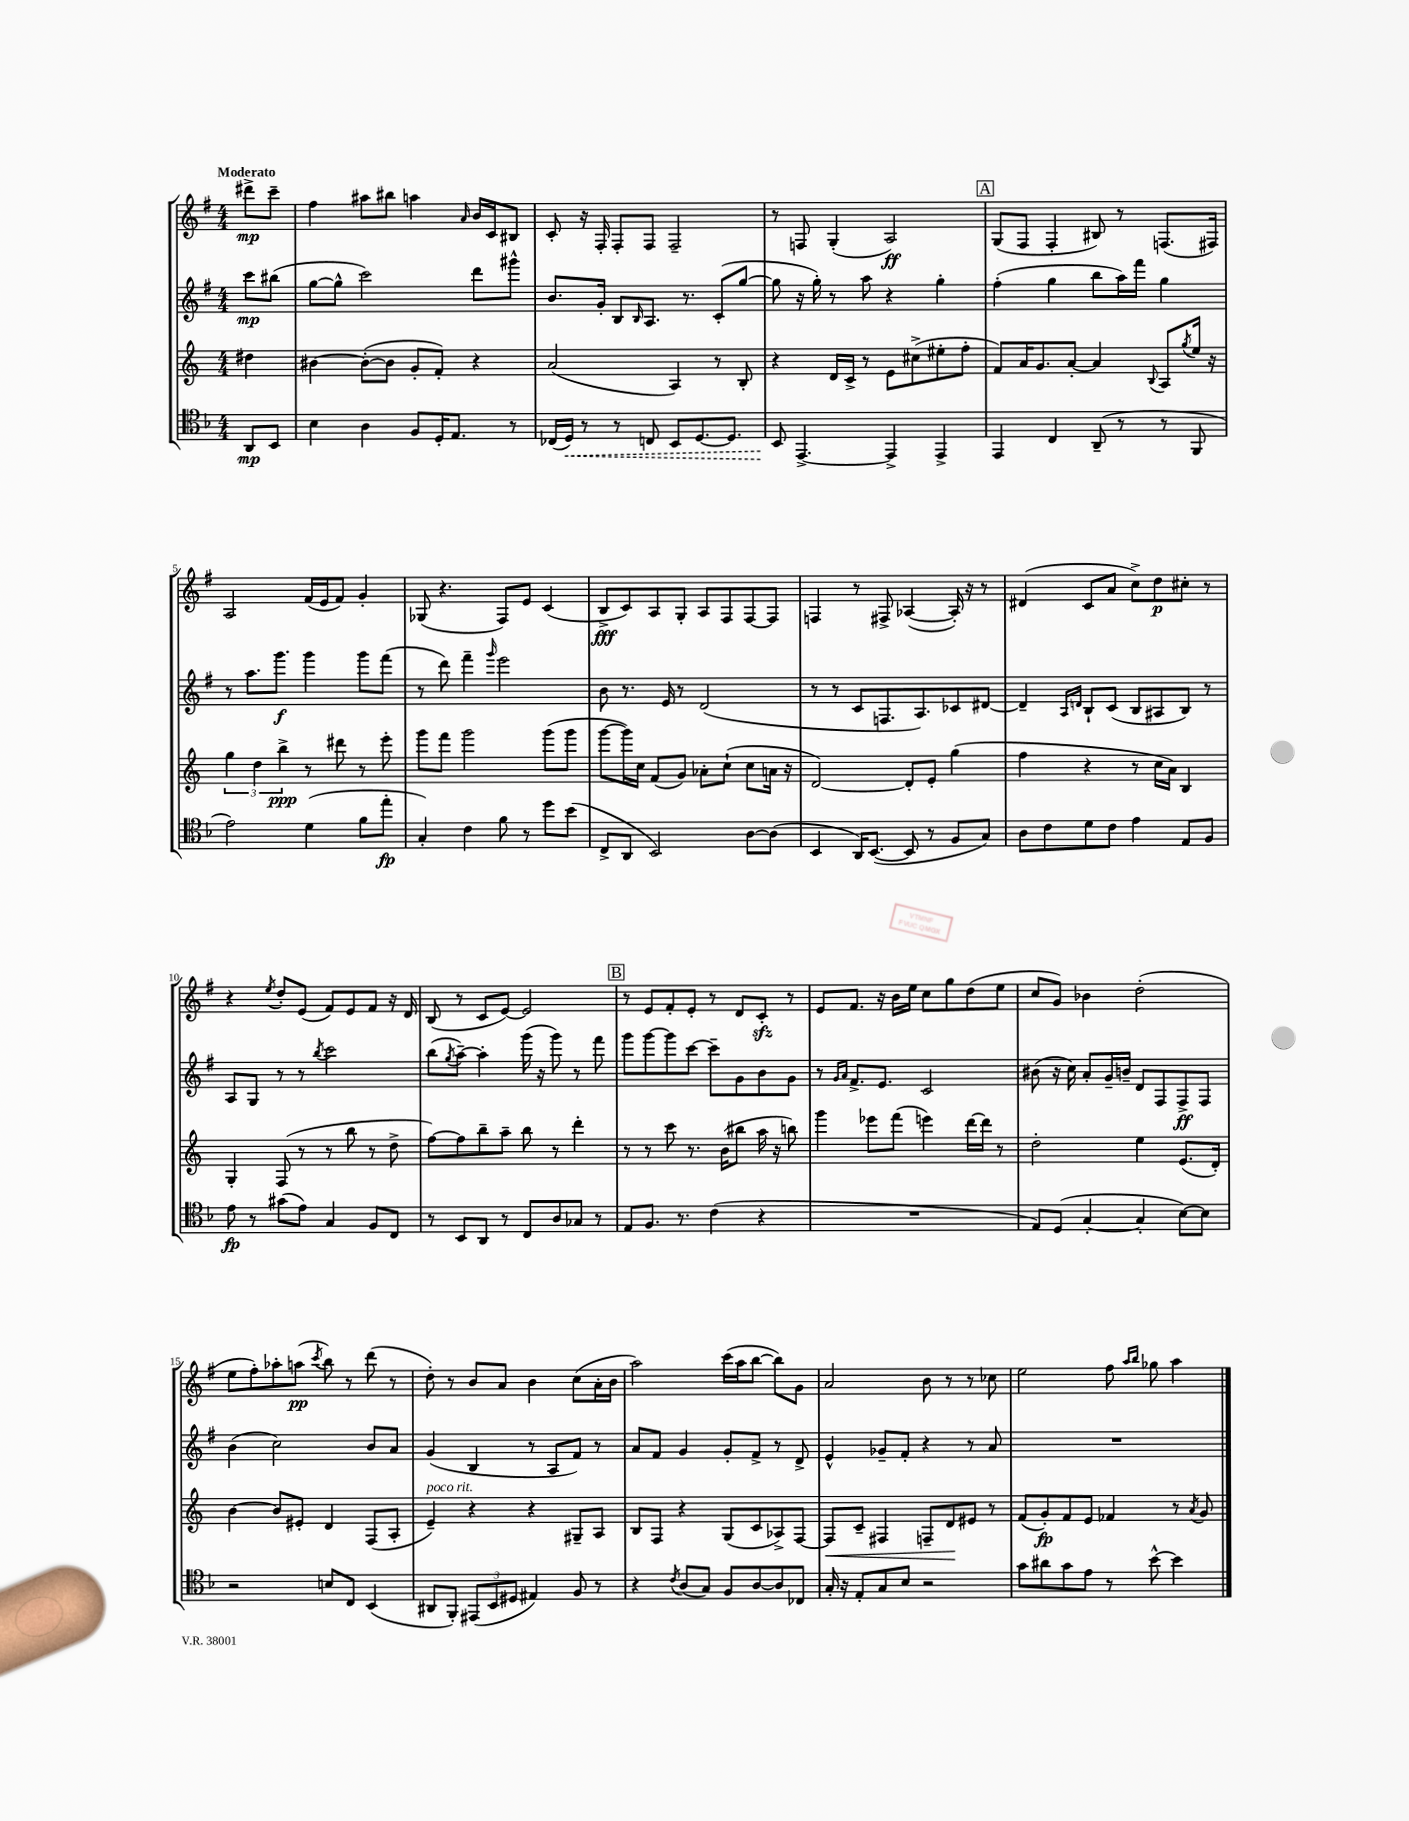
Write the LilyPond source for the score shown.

<<
\new StaffGroup <<
\new Staff = "s0" {
    \clef treble \key g \major \numericTimeSignature \time 4/4 \partial 4 \tempo "Moderato"
    dis'''8->\mp c'''8-- |
    fis''4 ais''8 bis''8 a''4 \grace { a'16 } b'16 c'16 bis8 |
    c'8-. r16 fis16-. fis8-. fis8 fis2-- |
    r8 f8 g4-.( a2\ff) |
    \mark \markup { \box "A" } g8( fis8 fis4-. bis8) r8 f8.( fis16) |
    a2 fis'16( e'16 fis'8) g'4-. |
    ges8( r4. fis8) e'8 c'4( |
    b8->\fff c'8) a8 g8-. a8 fis8 fis8~ fis8 |
    f4 r8 fis8-> aes4~( aes16-.) r16 r8 |
    dis'4( c'8 a'8 c''8->) d''8\p cis''8-. r8 |
    r4 \acciaccatura { e''8 } d''8-. e'8( fis'8) e'8 fis'8 r16 d'16 |
    b8( r8 c'8 e'8~) e'2 |
    \mark \markup { \box "B" } r8 e'8 fis'8-. e'8-. r8 d'8 c'8-.\sfz r8 |
    e'8 fis'8. r16 b'16 e''16 c''8 g''8 d''8( e''8 |
    c''8 g'8) bes'4 d''2-.( |
    e''8 fis''8-.) aes''8-. a''8\pp( \acciaccatura { c'''8 } b''8) r8 d'''8( r8 |
    d''8-.) r8 b'8 a'8 b'4 c''8( a'16-. b'16 |
    a''2) c'''16( a''16 b''8~ b''8) g'8 |
    a'2 b'8 r8 r8 ces''8 |
    e''2 fis''8 \grace { a''16 b''16 } ges''8 a''4 \bar "|." |
}
\new Staff = "s1" {
    \clef treble \key g \major \numericTimeSignature \time 4/4 \partial 4
    c'''8\mp bis''8( |
    g''8~ g''8-^ c'''2) d'''8 gis'''8-^ |
    b'8. g'16-. b8 \grace { b16 } a8. r8. c'8-.( g''8~ |
    g''8 r16 g''16-.) r8 a''8 r4 g''4-. |
    \mark \markup { \box "A" } fis''4-.( g''4 b''8 a''16) fis'''16 g''4 |
    r8 a''8. g'''8.\f g'''4 g'''8 fis'''8( |
    r8 d'''8) fis'''4-- \grace { g'''16 } e'''2 |
    b'8 r8. e'16 r8 d'2( |
    r8 r8 c'8 f8. a8.) ces'8 dis'8~ |
    dis'4-- \grace { a16 d'16 } b8-! c'8( b8 ais8 b8) r8 |
    a8 g8 r8 r8 \acciaccatura { b''8 } c'''2 |
    b''8( \acciaccatura { g''8 } a''8~--) a''4-. g'''16( r16 g'''8) r8 fis'''8 |
    \mark \markup { \box "B" } g'''8 g'''8~ g'''8 c'''8~ c'''8-- g'8 b'8 g'8 |
    r8 \grace { g'16 a'16 } fis'8.-> e'8. c'2 |
    bis'8( r16 c''16) a'8-. g'16-- b'16-- d'8 fis8 fis8->\ff fis8 |
    b'4( c''2) b'8 a'8 |
    g'4( b4 r8 a8 fis'8) r8 |
    a'8 fis'8 g'4 g'8-. fis'8-> r8 d'8-> |
    e'4-^ ges'8-- fis'8-. r4 r8 a'8 |
    R1 \bar "|." |
}
\new Staff = "s2" {
    \clef treble \key c \major \numericTimeSignature \time 4/4 \partial 4
    dis''4 |
    bis'4~ bis'8~-.( bis'8 g'8-. f'8-.) r4 |
    a'2( a4) r8 b8-. |
    r4 d'16 c'16-> r8 e'8 cis''8->( eis''8-. f''8-. |
    \mark \markup { \box "A" } f'8) a'16 g'8. a'8~-. a'4 \appoggiatura { b8 } a8 \acciaccatura { g''8 } e''16 r16 |
    \tuplet 3/2 { g''4 d''4 b''4->\ppp } r8 dis'''8 r8 e'''8-. |
    g'''8 f'''8 g'''2 g'''8( g'''8 |
    g'''8~ g'''16) c''16 f'8( g'8) aes'8-. c''8-!( c''8 a'16 r16 |
    d'2~) d'8-. e'8-. g''4( |
    f''4 r4 r8 c''16 a'16) b4 |
    g4-. f8( r8 r8 b''8 r8 d''8-> |
    f''8~) f''8 b''8-- a''8-- b''8 r8 d'''4-. |
    \mark \markup { \box "B" } r8 r8 c'''8 r8. b'16( bis''8 a''16 r16 b''8) |
    g'''4 ees'''8 f'''8( e'''4) d'''16~ d'''16 r8 |
    d''2-. e''4 e'8.( d'16-.) |
    b'4~ b'8 eis'8-. d'4 f8( a8-. |
    e'4--^\markup { \italic "poco rit." }) r4 r4 gis8-- a8 |
    b8 f8 r4 g8( c'8 aes8->) f8~ |
    f8\< c'8-- fis4 f8-- d'8\! eis'8 r8 |
    f'8( g'8-.\fp) f'8 e'8 fes'4 r8 \acciaccatura { a'8 } g'8 \bar "|." |
}
\new Staff = "s3" {
    \clef tenor \key f \major \numericTimeSignature \time 4/4 \partial 4
    a,8\mp bes,8 |
    bes4 a4 f8 d16-. e8. r8 |
    ces16( \once \override Hairpin.style = #'dashed-line d16\<) r8 r8 c8 bes,8 d8.~ d8. |
    bes,8\! e,4.~-> e,4-> e,4-> |
    \mark \markup { \box "A" } e,4 c4 a,8--( r8 r8 f,8 |
    e'2) d'4( f'8 e''8-.\fp |
    g4-.) c'4 f'8 r8 d''8 bes'8( |
    c8-> a,8 bes,2) a8~ a8( |
    bes,4 a,16) bes,8.~( bes,8 r8 f8 g8) |
    a8 c'8 d'8 c'8 e'4 e8 f8 |
    e'8\fp r8 gis'8( e'8) g4 f8 c8 |
    r8 bes,8 a,8 r8 c8 a8 ges8 r8 |
    \mark \markup { \box "B" } e8 f8. r8. c'4( r4 |
    R1 |
    e8) d8( g4~-. g4-. bes8~) bes8 |
    r2 b8 c8 bes,4( |
    ais,8 f,8-.) \tuplet 3/2 { eis,8( bes,8 dis8 } eis4) f8 r8 |
    r4 \acciaccatura { c'8 } a8( g8) f8 a8~ a8 ces8 |
    g16-. r16 e8-. g8 bes8 r2 |
    g'8 ais'8 g'8 e'8 r8 bes'8~-^ bes'4 \bar "|." |
}
>>
>>
